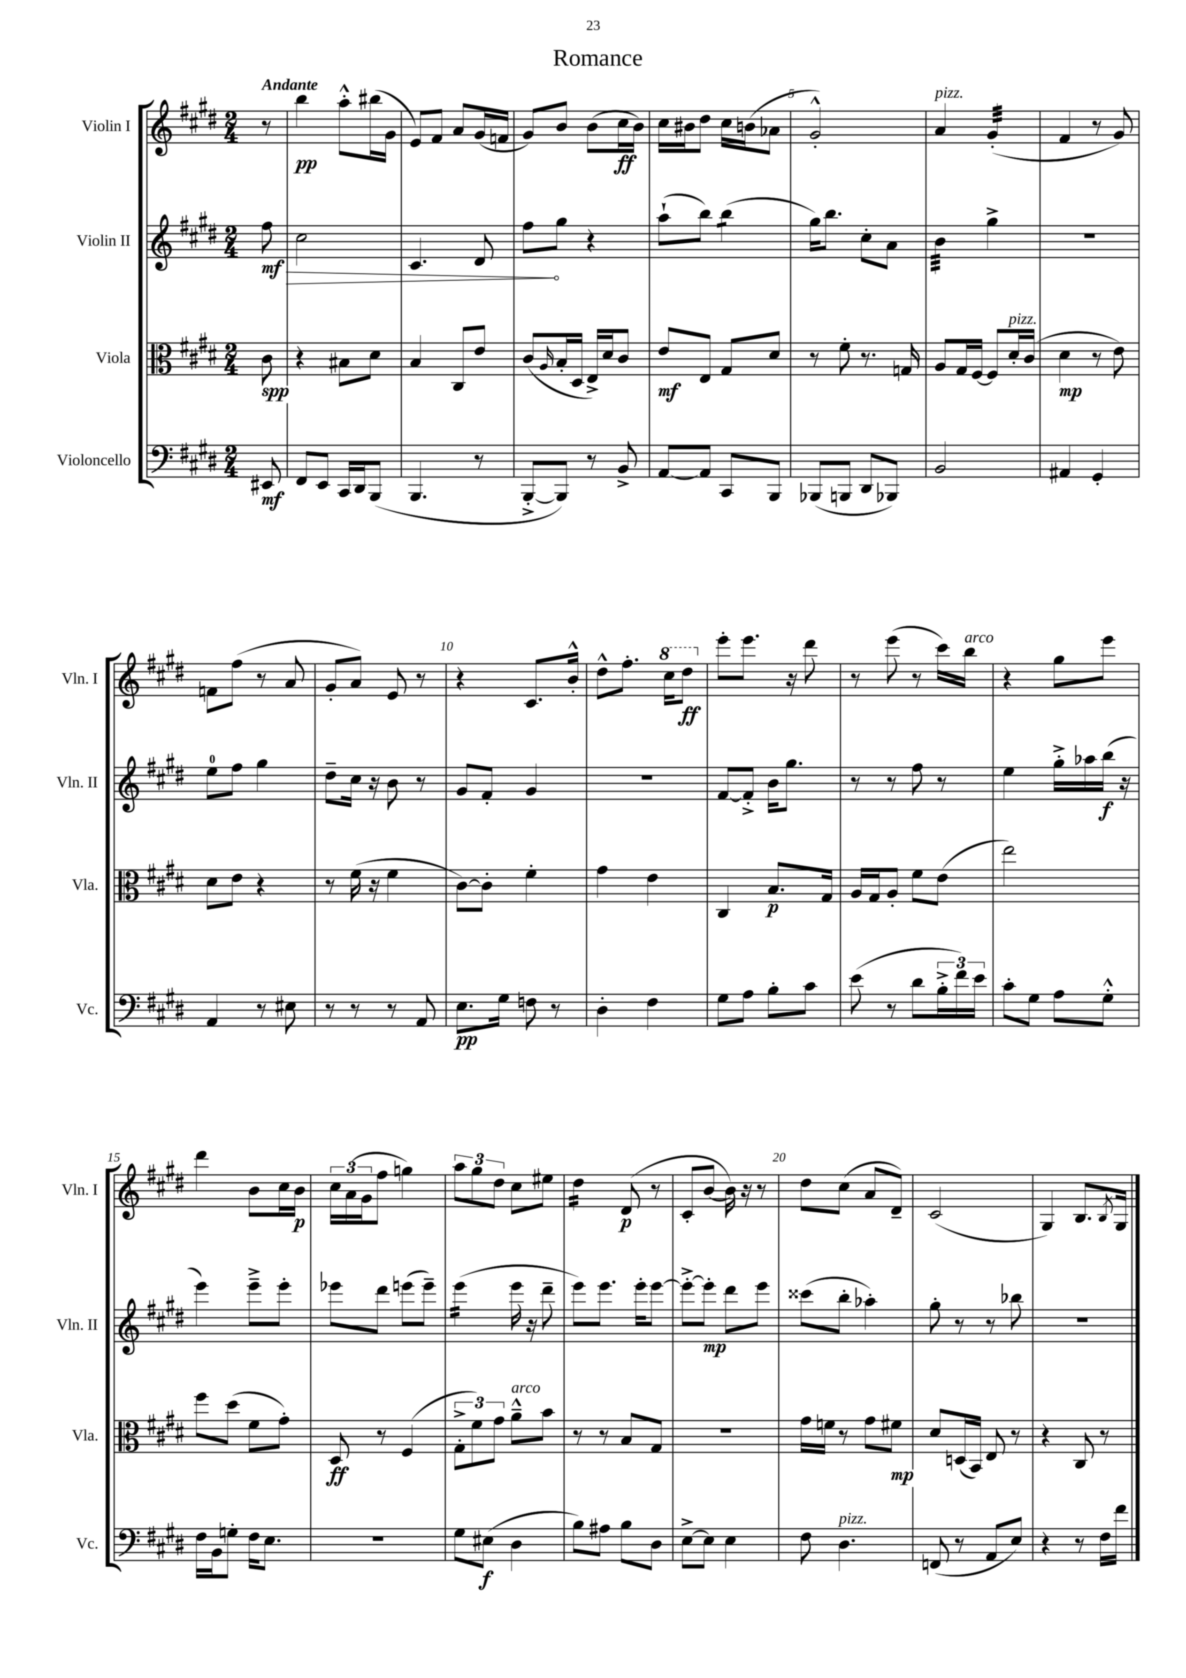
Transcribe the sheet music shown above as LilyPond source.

\header { title = "Romance" }
<<
\new StaffGroup <<
\new Staff = "s0" \with { instrumentName = "Violin I" shortInstrumentName = "Vln. I" } {
    \clef treble \key e \major \numericTimeSignature \time 2/4 \partial 8 \tempo "Andante"
    r8 |
    b''4\pp a''8-.-^ bis''16( gis'16 |
    e'8) fis'8 a'8 gis'16( f'16 |
    gis'8) b'8 b'8( cis''16\ff b'16) |
    cis''16 bis'16 dis''8 cis''16 b'16( aes'8 |
    gis'2-.-^) |
    a'4^\markup { \italic "pizz." } gis'4:32-.( |
    fis'4 r8 gis'8) |
    f'8 fis''8( r8 a'8 |
    gis'8-. a'8) e'8 r8 |
    r4 cis'8. b'16-.-^ |
    dis''8-^ fis''8.-. \ottava #1 cis'''16 dis'''8\ff \ottava #0 |
    e'''8-. e'''8. r16 dis'''8 |
    r8 e'''8( r8 cis'''16) b''16^\markup { \italic "arco" } |
    r4 gis''8 e'''8 |
    dis'''4 b'8 cis''16 b'16\p |
    \tuplet 3/2 { cis''16 a'16( gis'16 } fis''8 g''4) |
    \tuplet 3/2 { a''8 gis''8 dis''8 } cis''8 eis''8 |
    dis''4:16 dis'8\p( r8 |
    cis'8-. b'8~ b'16) r16 r8 |
    dis''8 cis''8( a'8 dis'8--) |
    cis'2( |
    gis4) b8. \acciaccatura { b8 } gis16 \bar "|." |
}
\new Staff = "s1" \with { instrumentName = "Violin II" shortInstrumentName = "Vln. II" } {
    \clef treble \key e \major \numericTimeSignature \time 2/4 \partial 8
    \once \override Hairpin.circled-tip = ##t fis''8\mf\> |
    cis''2 |
    cis'4. dis'8 |
    fis''8\! gis''8 r4 |
    a''8-!( b''8) b''4:8( |
    gis''16) b''8. cis''8-. a'8 |
    b'4:32 gis''4-> |
    r2 |
    e''8-0 fis''8 gis''4 |
    dis''8-- cis''16 r16 b'8 r8 |
    gis'8 fis'8-. gis'4 |
    R2 |
    fis'8~ fis'8-.-> b'16 gis''8. |
    r8 r8 fis''8 r8 |
    e''4 gis''16-.-> aes''16 b''16\f( r16 |
    e'''4) e'''8---> e'''8-. |
    ees'''8 dis'''8 e'''8( e'''8--) |
    e'''4:16( e'''16 r16 dis'''8-- |
    e'''8) e'''8. e'''16-. e'''8~ |
    e'''8~-.-> e'''8-.\mp dis'''8 e'''8 |
    cisis'''8( b''8-. aes''4-.) |
    gis''8-. r8 r8 bes''8 |
    R2 \bar "|." |
}
\new Staff = "s2" \with { instrumentName = "Viola" shortInstrumentName = "Vla." } {
    \clef alto \key e \major \numericTimeSignature \time 2/4 \partial 8
    cis'8\spp |
    r4 bis8 dis'8 |
    b4 cis8 e'8 |
    cis'8( \grace { a16 } b16-. dis16 e16->) dis'16 cis'8 |
    e'8\mf e8 gis8 dis'8 |
    r8 fis'8-. r8. g16 |
    a8 gis16 fis16~ fis8 dis'16-.^\markup { \italic "pizz." } cis'16( |
    dis'4\mp r8 e'8) |
    dis'8 e'8 r4 |
    r8 fis'16( r16 fis'4 |
    cis'8~) cis'8-. fis'4-. |
    gis'4 e'4 |
    cis4 b8.\p gis16 |
    a16 gis16 a8-. fis'8 e'8( |
    e''2) |
    fis''8 dis''8( fis'8 gis'8-.) |
    dis8\ff r8 fis4( |
    \tuplet 3/2 { gis8-.-> fis'8) gis'8 } a'8---^^\markup { \italic "arco" } b'8 |
    r8 r8 b8 gis8 |
    R2 |
    gis'16 f'16 r8 gis'8 fis'8\mp |
    dis'8 d16( b,16) e8 r8 |
    r4 cis8 r8 \bar "|." |
}
\new Staff = "s3" \with { instrumentName = "Violoncello" shortInstrumentName = "Vc." } {
    \clef bass \key e \major \numericTimeSignature \time 2/4 \partial 8
    eis,8\mf |
    fis,8 e,8 cis,16 dis,16 b,,8( |
    b,,4. r8 |
    b,,8~-.-> b,,8) r8 b,8-> |
    a,8~ a,8 cis,8 b,,8 |
    bes,,8( b,,8 dis,8 bes,,8) |
    b,2 |
    ais,4 gis,4-. |
    a,4 r8 eis8 |
    r8 r8 r8 a,8 |
    e8.\pp gis16 f8 r8 |
    dis4-. fis4 |
    gis8 a8 b8-. cis'8 |
    e'8( r8 dis'8 \tuplet 3/2 { b16-.-> fis'16) e'16 } |
    cis'8-. gis8 a8 gis8-.-^ |
    fis16 b,16 g8-. fis16 e8. |
    R2 |
    gis8 eis8\f( dis4 |
    b8) ais8 b8 dis8 |
    e8~-> e8 e4 |
    fis8 dis4.^\markup { \italic "pizz." } |
    f,8( r8 a,8 e8) |
    r4 r8 fis16 fis'16 \bar "|." |
}
>>
>>
\layout { \context { \Score \override BarNumber.break-visibility = ##(#f #t #t) barNumberVisibility = #(every-nth-bar-number-visible 5) } }
